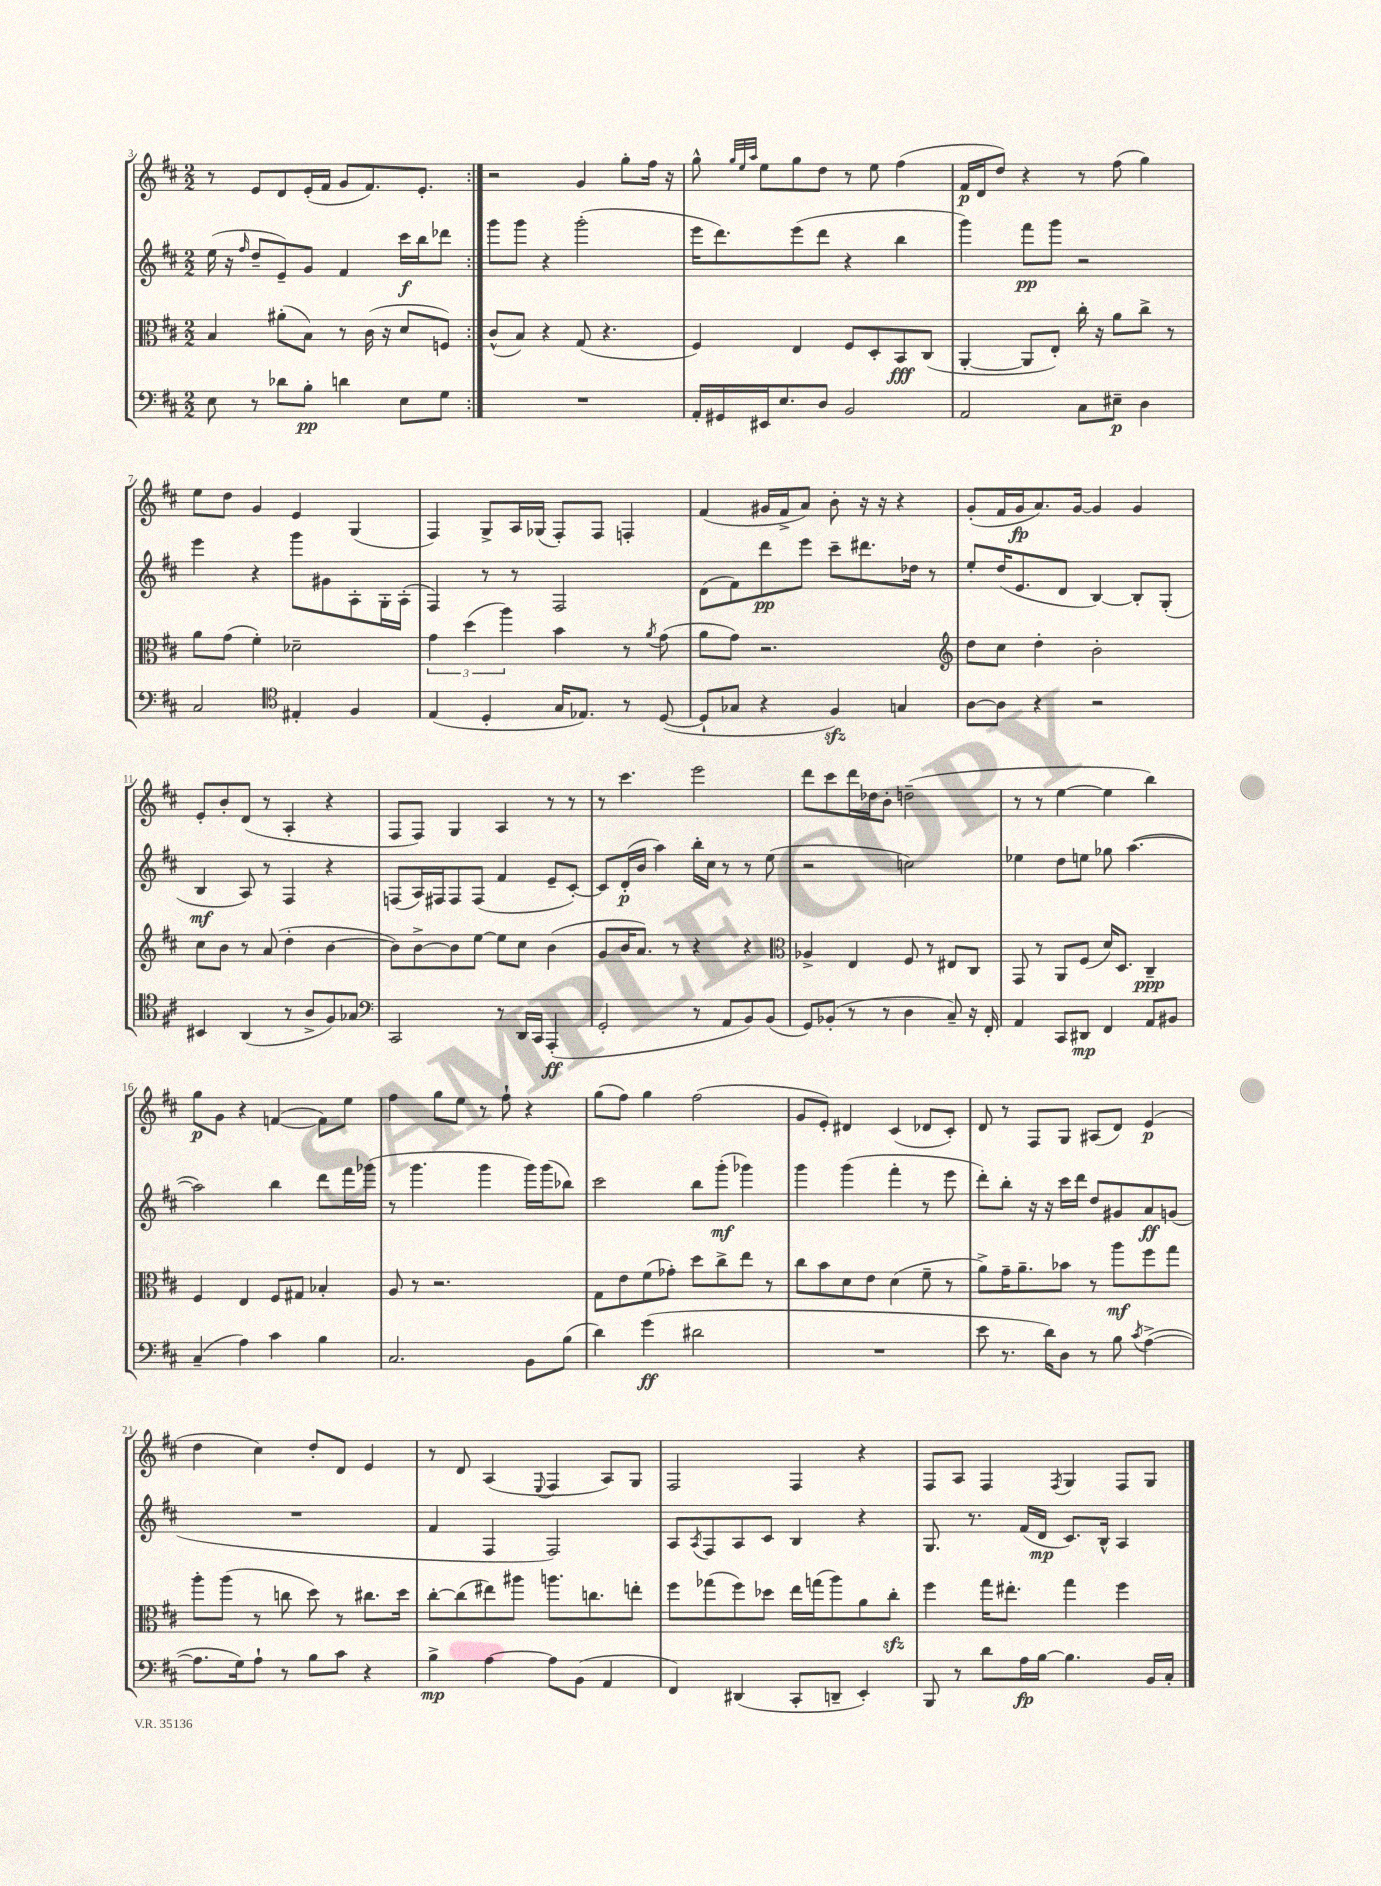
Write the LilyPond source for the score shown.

<<
\new StaffGroup <<
\new Staff = "s0" {
    \clef treble \key d \major \numericTimeSignature \time 2/2
    \repeat volta 2 { r8 e'8 d'8 e'16-.( fis'16 g'8 fis'8.) e'8.-. | }
    r2 g'4 g''8-. fis''16 r16 |
    g''8-^ \grace { g''32 e''32 a''32 } e''8 g''8 d''8 r8 e''8 fis''4( |
    fis'16\p d'16 d''8) r4 r8 fis''8( g''4) |
    e''8 d''8 g'4 e'4 g4( |
    fis4) g8-> a16 ges16( fis8-.) fis8 f4-. |
    fis'4( gis'16 fis'16-> a'8) b'8-. r16 r16 r4 |
    g'8-.( fis'16 g'16\fp a'8.) g'16~ g'4 g'4 |
    e'8-. b'8-. d'8( r8 a4-. r4 |
    fis8 fis8) g4 a4 r8 r8 |
    r8 cis'''4. e'''2 |
    d'''8 cis'''8 d'''16 des''16 b'8-. d''2--( |
    r8 r8 e''4~ e''4 b''4) |
    g''8\p g'8 r4 f'4~( f'8) e''8 |
    fis''4 g''8 e''8 r8 fis''8-! r4 |
    g''8( fis''8) g''4 fis''2( |
    g'8 e'8-.) dis'4 cis'4( des'8 cis'8-.) |
    d'8 r8 fis8 g8 ais8( d'8) e'4\p( |
    d''4 cis''4) d''8-. d'8 e'4 |
    r8 d'8 a4( \appoggiatura { e8 } fis4 a8) g8 |
    fis2 fis4 r4 |
    fis8 a8 fis4 \acciaccatura { fis8 } g4 fis8 g8 \bar "|." |
}
\new Staff = "s1" {
    \clef treble \key d \major \numericTimeSignature \time 2/2
    \repeat volta 2 { e''16( r16 \grace { fis''16 } d''8-- e'8--) g'8 fis'4 cis'''16\f b''16 des'''8 | }
    g'''8 g'''8 r4 g'''2-.( |
    e'''16 d'''8.) e'''8( d'''8 r4 b''4 |
    g'''4) fis'''8\pp g'''8 r2 |
    e'''4 r4 g'''8 gis'8 a8-. g16-. a16-.( |
    fis4) r8 r8 fis2 |
    d'8( fis'8) d'''8\pp e'''8 cis'''8-- dis'''8. des''16 r8 |
    e''8-. d''16( e'8. d'8 b4~) b8-. g8-.( |
    b4\mf a8) r8 fis4 r4 |
    f8( a16) fis16 fis8 fis8( fis'4 e'8-- cis'8~-.) |
    cis'8 d'16-.\p( b'16 a''4) b''16-. cis''16 r8 r8 e''8( |
    r2 c''2) |
    ees''4 d''8 e''8 ges''8 a''4.~( |
    a''2) b''4 d'''8 fis'''16 ges'''16( |
    r8 g'''4. g'''4 g'''16) g'''16( bes''8) |
    cis'''2 b''8 g'''8-.\mf( ges'''4) |
    g'''4 g'''4( fis'''4-. r8 e'''8 |
    d'''8-.) b''8-. r16 r16 cis'''16 d'''16 d''8 gis'8 a'8\ff g'8( |
    R1 |
    fis'4 fis4 fis2) |
    a8 \acciaccatura { a8 } fis8 a8 cis'8 b4 r4 |
    g8. r8. fis'16( d'16\mp cis'8.) b16-^ a4 \bar "|." |
}
\new Staff = "s2" {
    \clef alto \key d \major \numericTimeSignature \time 2/2
    \repeat volta 2 { b4 ais'8-.( b8) r8 cis'16( r16 d'8 f8) | }
    cis'8-^( b8) r4 g8( r4. |
    fis4) e4 fis8 d8-. b,8\fff cis8( |
    a,4~-. a,8 e8-.) cis''16-. r16 a'8 cis''8-> r8 |
    a'8 g'8( fis'4-.) des'2-- |
    \tuplet 3/2 { g'4 d''4( a''4) } b'4 r8 \acciaccatura { a'8 } g'8( |
    a'8 g'8) r2. |
    \clef treble d''8 cis''8 d''4-. b'2-. |
    cis''8 b'8 r8 a'8( d''4-. b'4~ |
    b'8) b'8~-> b'8 e''8~ e''8 cis''8 b'4( |
    g'8 b'16 a'8.) r8 r4 r4 |
    \clef alto aes4-> e4 fis8 r8 eis8 cis8 |
    g,8 r8 a,8 fis8( d'16) d8. cis4--\ppp |
    fis4 e4 fis8 gis8 bes4-. |
    a8 r8 r2. |
    g8 e'8 fis'8( ges'8-.) d''8 cis''8-> e''8 r8 |
    cis''8 b'8 d'8 e'8 d'4( fis'8-- r8 |
    a'8->) g'16-- a'8.-- bes'8 r8 a''8\mf fis''8 g''8 |
    a''8-. a''8( r8 c''8 d''8) r8 cis''8. d''16 |
    cis''8~-. cis''8( eis''8) ais''8 a''8. c''8. e''8-. |
    fis''8 ges''8( fis''8) des''8 e''16 g''16( a''8) a'8 cis''8-.\sfz |
    fis''4 g''16 eis''8.-. g''4 fis''4 \bar "|." |
}
\new Staff = "s3" {
    \clef bass \key d \major \numericTimeSignature \time 2/2
    \repeat volta 2 { e8 r8 des'8 b8-.\pp d'4 e8 g8 | }
    R1 |
    a,16-. gis,16 eis,16 e8. d8 b,2 |
    a,2 cis8 eis8--\p d4 |
    cis2 \clef tenor eis4-. fis4 |
    e4( d4-. g16 ees8.) r8 d8~( |
    d8-! ges8 r4 fis4\sfz) g4 |
    a8~ a8 r4 r2 |
    bis,4 a,4( r8 a8-> fis8) ges8 |
    \clef bass cis,2 r8 d,16 cis,16 a,,4-.\ff( |
    g,2-. r8 a,8 b,8) b,8( |
    g,8) bes,8-.( r8 r8 d4 cis8--) r16 fis,16-. |
    a,4 cis,8 dis,8\mp fis,4 a,8 bis,8 |
    cis4--( a4) cis'4 b4 |
    cis2. b,8 b8( |
    d'4) g'4\ff( dis'2 |
    R1 |
    e'8 r8. d'16) d8 r8 b8 \acciaccatura { cis'8 } a4~->( |
    a8. g16) a8-! r8 b8 cis'8 r4 |
    b4->\mp a4~ a8 b,8( a,4 |
    fis,4) dis,4( cis,8-. d,8-- e,4-.) |
    b,,8 r8 d'8 a16\fp b16~ b4. b,16 cis16-. \bar "|." |
}
>>
>>
\layout { \context { \Score currentBarNumber = #3 } }
